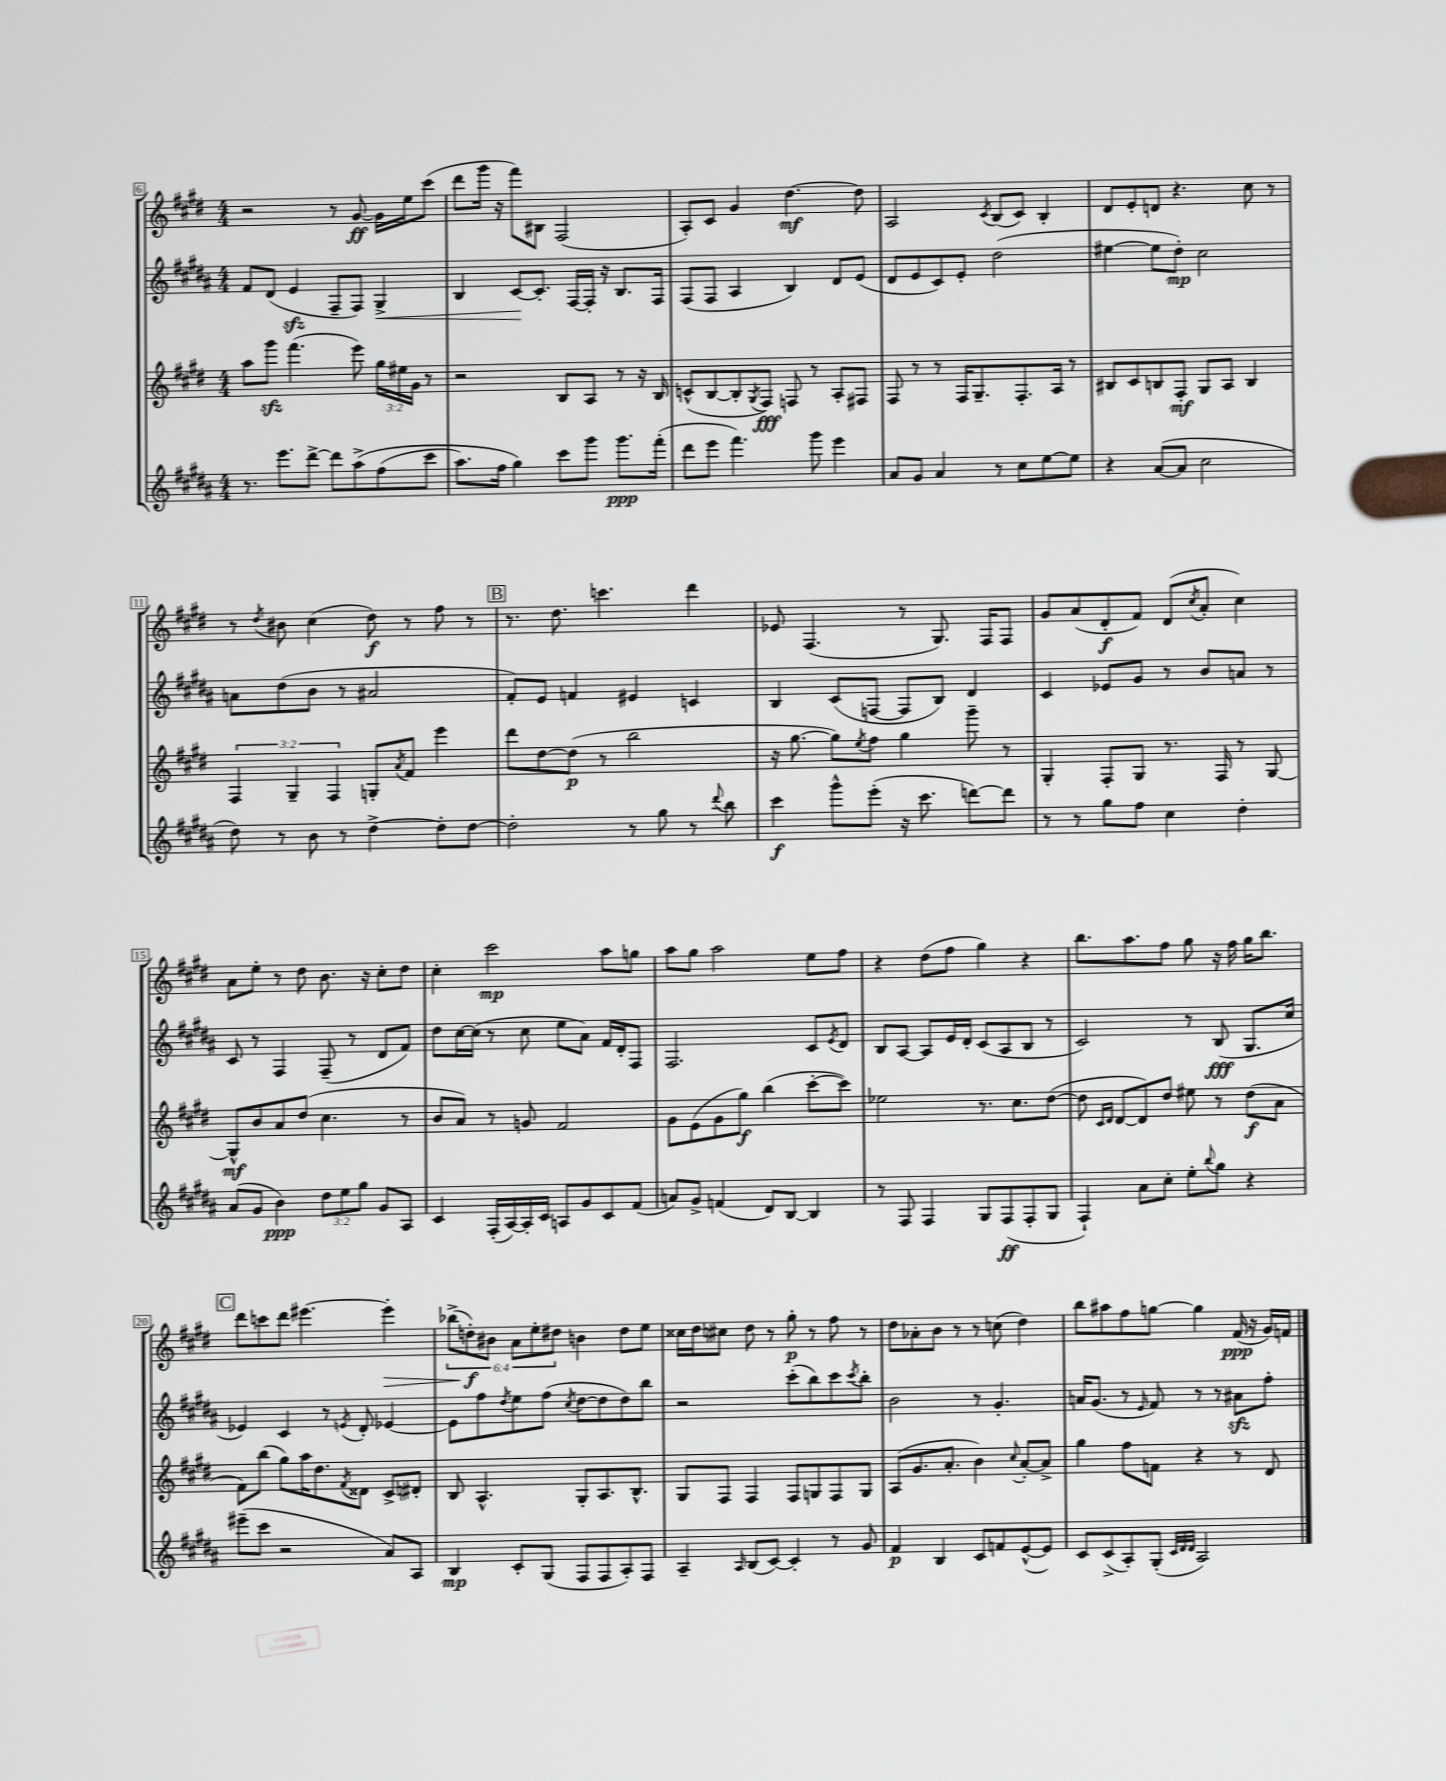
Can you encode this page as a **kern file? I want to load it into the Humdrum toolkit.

**kern	**kern	**kern	**kern
*staff4	*staff3	*staff2	*staff1
*clefG2	*clefG2	*clefG2	*clefG2
*k[f#c#g#d#a#]	*k[f#c#g#d#]	*k[f#c#g#d#a#]	*k[f#c#g#d#]
*M4/4	*M4/4	*M4/4	*M4/4
8.r	8aa\L	8f#/L	2r
.	8ggg#\J	(8d#/J	.
8.eee\L	.	.	.
.	(4.fff#\	4e/	.
[8ddd#^\J	.	.	.
8ddd#\]L	.	8F#~/L	8r
&(8aa#^\	8eee\)	8F#/J)	[8g#/
(8ff#\	24gg#\LL	4G#^/	16g#\]LL
.	24ee#\	.	.
.	.	.	16ee\J
.	24g#\JJ	.	.
8ccc#\J	8r	.	(8ccc#\J
=	=	=	=
8.aa#\L)	2r	4B/	8ddd#\L
.	.	.	16ggg#\Jk
16ff#\Jk	.	.	16r
4gg#\&)	.	[8c#/L	8fff#\L)
.	.	8.c#'/]J	8B#\J
8ccc#\L	8B/L	.	(2F#/
.	.	[16F#/LL	.
8ggg#\J	8A/J	16F#'/]JJ	.
.	.	16r	.
8.ggg#\L	8r	8.B/L	.
.	16r	.	.
(16fff#'\Jk	16B/	16F#/Jk	.
=	=	=	=
8ddd#\L	(8c^^/L	(8F#/L	8A'/L)
8eee\J	[8B/	8F#/J	8c#/J
4.fff#\)	8B'/]	4A#/	4g#/
.	8qG#/	.	.
.	8F#/J)	.	.
.	8F/	4B/)	[4.dd#\
8ggg#\	8r	.	.
4eee\	8A'/L	8d#/L	.
.	8F#/J	(8e/J	8dd#\]
=	=	=	=
8a#/L	8F#/	8d#/L	2A/
8g#/J	8r	8e/	.
4a#/	8r	8c#/)	.
.	16F#/LK	8e'/J	.
.	8.G#~/	.	.
.	.	.	8qc#/
8r	.	(2dd#\	(8B/L
8cc#\L	8.F#'/	.	8c#/J)
[8ee\	.	.	4B'/
.	16A/Jk	.	.
8ee\]J	8r	.	.
=	=	=	=
4r	8B#/L	[4ee#\	8d#/L
.	8c#/	.	8e'/
([8a#/L	8B/	8ee#\]L	8d/J
8a#/]J	8F#'/J	8dd#'\J)	4.r
2cc#\	8G#/L	2cc#\	.
.	8A/J	.	.
.	4B/	.	8cc#\
.	.	.	8r
=	=	=	=
8dd#\)	6F#/	8a\L	8r
.	.	.	8qdd#/
8r	.	(8dd#\	8b#\
.	6G#~/	.	.
8b\	.	8b\J	(4cc#\
.	6F#/	.	.
8r	.	8r	.
[4dd#^\	8G'/L	2a#/	8dd#\)
.	8qa/	.	.
.	8f#/J	.	8r
8dd#'\]L	4eee\	.	8ff#\
[8dd#\J	.	.	8r
=	=	=	=
2dd#'\]	8ddd#\L	8f#'/L)	8.r
.	[8dd#\	8e/J	.
.	.	.	8.dd#\
.	(8dd#\]J	4f/	.
.	8r	.	4.ccc\
8r	2bb\	4e#/	.
8gg#\	.	.	.
8r	.	4c/	4ddd#\
8qqddd#/	.	.	.
8bb\	.	.	.
=	=	=	=
4ccc#\	16r	4B/	8e-/
.	[8.gg#\	.	.
.	.	.	(4.F#/
8ggg#^^\L	8gg#\]L)	(8c#/L	.
.	8qee/	.	.
(8eee'\J	8ff#\J	[8F/J	.
16r	4gg#\	8F/]L	8r
8.ccc#\	.	.	.
.	.	8B/J)	8.G#/)
[8ddd\L)	8ggg#~\	4d#/	.
.	.	.	16F#/LK
8ddd\]J	8r	.	8F#/J
=	=	=	=
8r	4G#'/	4c#/	8g#/L
8r	.	.	(8a/
8gg#\L	8F#'/L	8e-/L	8d#'/
8ff#\J	8G#/J	8g#/J	8f#/J)
4cc#\	8.r	8r	(8d#/L
.	.	.	8qcc#/
.	.	8b/L	8a'/J
.	16F#/	.	.
4dd#'\	8r	8a/J	4cc#\)
.	[8G#/	8r	.
=	=	=	=
(8a#/L	8G#^^/]L	8c#/	8a\L
8g#/J	8b/	8r	8ee'\J
4b\)	8a/	4F#/	8r
.	(8dd#/J	.	8dd#\
12dd#\L	4.cc#\	(8F#~/	8.b\
12ee\	.	.	.
.	.	8r	.
12gg#\J	.	.	.
.	.	.	16r
8g#/L	.	8d#/L	8cc#'\L
8A#/J	8r	8f#/J)	8dd#\J
=	=	=	=
4c#/	8b/L	8dd#\L	4cc#'\
.	8a/J)	[16cc#\L	.
.	.	(16cc#\]JJ	.
(16F#'/LL	8r	8r	2ccc#\
[16A#/)	.	.	.
16A#'/]	8g/	8cc#\	.
16c#/JJ	.	.	.
8A/L	2f#/	8ee\L	.
8g#/	.	8a#\J)	.
8c#/	.	16f#/LL	8aa\L
.	.	16d#'/J	.
(8f#/J	.	8F#/J	8gg\J
=	=	=	=
8a/L)	8g#\L	2.F#/	8aa\L
8g#^/J	(8e\	.	8gg#\J
(4f/	8g#\	.	2aa\
.	8gg#\J)	.	.
8d#/L)	(4bb\	.	.
[8B/J	.	.	.
4B/]	[8ccc#'\L	8c#/L	8ee\L
.	.	8qe/	.
.	8ccc#\]J)	8d#/J	8ff#\J
=	=	=	=
8r	2ee-\	8B/L	4r
8F#/	.	[8A#/J	.
4F#/	.	8A#/]L	(8dd#\L
.	.	16e/L	8ff#\J
.	.	16d#'/JJ	.
8G#/L	8.r	(8c#/L	4gg#\)
(8F#/	.	8A#/	.
.	8.cc#\L	.	.
8F#'/	.	8B/J	4r
8G#/J	([8dd#\J	8r	.
=	=	=	=
4F#`/)	8dd#\]	2c#/)	8.bb\L
.	16qqc#/LL	.	.
.	16qqd#/JJ	.	.
.	[8d#/L	.	.
.	.	.	8.aa\
8a#\L	8d#/])	.	.
8cc#'\J	8dd#/J	.	8ff#\J
8ee'\L	8ee#\	8r	8gg#\
8qqbb/	.	.	.
8gg#\J	8r	(8B/	16r
.	.	.	16ff#\
4r	(8dd#\L	8.G#/L	16gg#\LK
.	.	.	8.bb\J
.	8a\J	.	.
.	.	16cc#/Jk	.
=	=	=	=
(8eee#~\L	8f#\L)	4e-/)	8ddd#\L
8ccc#\J	(8bb\J	.	8ccc\
2r	8gg#\L)	4c#/	8ddd#\J
.	16aa\K	.	[4.eee#\
.	8.dd#\	.	.
.	.	8r	.
.	8qf#/	8qe/	.
.	8d##\J	8d#'/	.
8a#/L)	8c#^/L	[4e-/	4eee#'\]
8A#/J	8d#'/J	.	.
=	=	=	=
4B/	8B/	8e-\]L	(12bb-^\L
.	.	.	12dd'\)
.	4.A^^/	8ff#\	.
.	.	.	12b#\J
.	.	8qdd#/	.
8c#'/L	.	8ee\	12a\L
.	.	.	12ee'\
(8G#/J	.	(8ff#\J	.
.	.	.	12dd#\J
.	.	8qcc#/	.
8F#/L	8G#'/L	[8dd#\L	4b\
8F#/	8.A/	8dd#\]	.
8A#'/)	.	8dd#\)	8dd#\L
.	8.B^^/J	.	.
8F#/J	.	8bb\J	8ee\J
=	=	=	=
4A#~/	8G#/L	2r	16cc##\LL
.	.	.	16dd#\J
.	8F#/J	.	8cc#\J
16qqA#/	.	.	.
(8B/L	4F#/	.	8dd#\
[8c#/J)	.	.	8r
4c#'/]	8F#/L	(8ccc#'\L	8gg#'\
.	8G/	8bb\)	8r
8r	8F#/	8ccc#\	8ff#\
.	.	8qccc#/	.
8g#/	8G/J	8bb'\J	8r
=	=	=	=
4f#/	(8A/L	2b\	8dd#\L
.	8.g#/	.	8a-'\
4B/	.	.	8b\J
.	8.a'/J	.	.
.	.	.	8r
8c#/L	4b\)	8r	8r
8f/	.	4.g#'/	(8cc\
.	8qqcc#/	.	.
([8e^^/	[8a'/L	.	4dd#\)
8e/]J)	8a^/]J	.	.
=	=	=	=
8c#/L	4gg#\	16a/LK	8bb\L
.	.	(8.g#/J	.
(8c#^/	.	.	8aa#\
8A#'/)	8ff#\L	8r	8ff#\
.	.	16qqe/	.
(8G#'/J	8f\J	8f#/)	[8gg\J
32qqc#/LLL	.	.	.
32qqd#/	.	.	.
32qqd#/JJJ	.	.	.
2A#/)	4r	8r	4gg\]
.	.	8r	.
.	8r	8a#\L	(16f#/
.	.	.	16r
.	8d#/	8ff#'\J	16g#/LL)
.	.	.	16f/JJ
==	==	==	==
*-	*-	*-	*-
